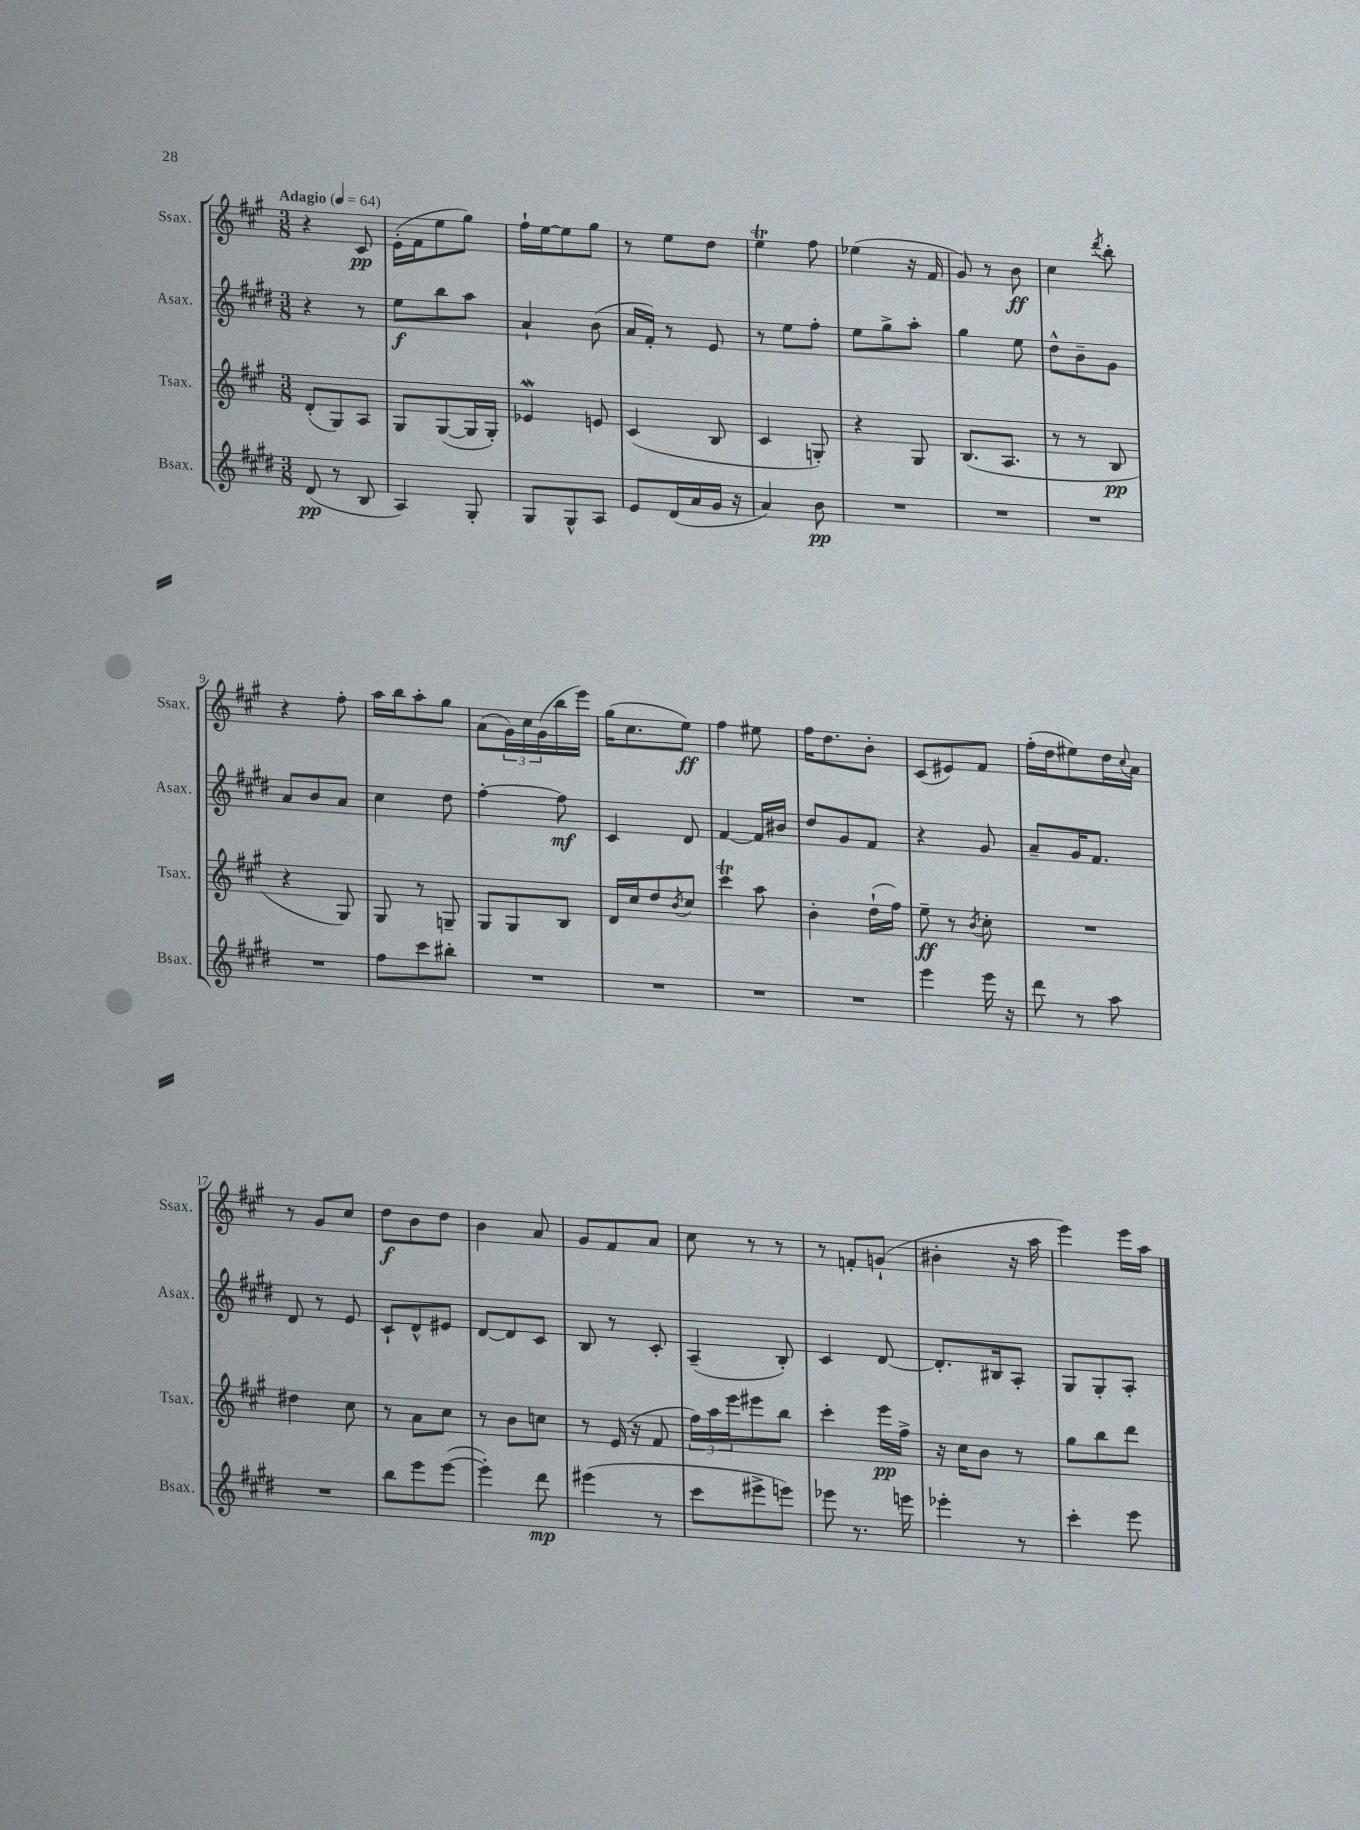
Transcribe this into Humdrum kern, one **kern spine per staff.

**kern	**dynam	**kern	**dynam	**kern	**dynam	**kern	**dynam
*part4	*part4	*part3	*part3	*part2	*part2	*part1	*part1
*staff4	*staff4	*staff3	*staff3	*staff2	*staff2	*staff1	*staff1
*I"Bsax.	*	*I"Tsax.	*	*I"Asax.	*	*I"Ssax.	*
*I'Bsax.	*	*I'Tsax.	*	*I'Asax.	*	*I'Ssax.	*
*clefG2	*	*clefG2	*	*clefG2	*	*clefG2	*
*k[f#c#g#d#]	*	*k[f#c#g#]	*	*k[f#c#g#d#]	*	*k[f#c#g#]	*
*M3/8	*	*M3/8	*	*M3/8	*	*M3/8	*
*MM64	*	*MM64	*	*MM64	*	*MM64	*
=1	=1	=1	=1	=1	=1	=1	=1
!	!	!	!	!	!	!LO:TX:a:B:t=Adagio	!
(8d#/	pp	(8d'/L	.	4r	.	4r	.
8r	.	8G#/)	.	.	.	.	.
8B/	.	8A/J	.	8r	.	8c#/	pp
=2	=2	=2	=2	=2	=2	=2	=2
4A/)	.	8G#/L	.	8ee\L	f	(16e'\LL	.
.	.	.	.	.	.	16f#\J	.
.	.	([8G#/	.	8bb\	.	8ee\	.
8G#'/	.	16G#/L]	.	8aa\J	.	8gg#\J)	.
.	.	16G#'/JJ)	.	.	.	.	.
=3	=3	=3	=3	=3	=3	=3	=3
8G#/L	.	4e-Xw/	.	4a`/	.	16ff#`\LL	.
.	.	.	.	.	.	[16ee\J	.
8G#^^/	.	.	.	.	.	8ee\]	.
8A/J	.	8en/	.	(8b\	.	8gg#\J	.
=4	=4	=4	=4	=4	=4	=4	=4
8e/L	.	(4c#/	.	16a/LL	.	8r	.
.	.	.	.	16f#'/JJ)	.	.	.
(16d#/L	.	.	.	8r	.	8ee\L	.
16a/	.	.	.	.	.	.	.
16g#/JJ	.	8B/	.	8e/	.	8dd\J	.
16r	.	.	.	.	.	.	.
=5	=5	=5	=5	=5	=5	=5	=5
4a/)	.	4c#/	.	8r	.	4eeT\	.
.	.	.	.	8ee\L	.	.	.
8b\	pp	8Gn'/)	.	8ff#'\J	.	8ff#\	.
=6	=6	=6	=6	=6	=6	=6	=6
4.r	.	4r	.	8ee\L	.	(4ee-X\	.
.	.	.	.	8gg#^\	.	.	.
.	.	8G#/	.	8aa'\J	.	16r	.
.	.	.	.	.	.	16f#/	.
=7	=7	=7	=7	=7	=7	=7	=7
4.r	.	(8.B/L	.	4gg#\	.	8g#/)	.
.	.	.	.	.	.	8r	.
.	.	8.A/J	.	.	.	.	.
.	.	.	.	8ee\	.	8b\	ff
=8	=8	=8	=8	=8	=8	=8	=8
4.r	.	8r	.	8dd#^^\L	.	4cc#\	.
.	.	8r	.	8b~\	.	.	.
.	.	.	.	.	.	8qddd/	.
.	.	8B/	pp	8g#\J	.	8bb'\	.
!!LO:LB:g=z
=9	=9	=9	=9	=9	=9	=9	=9
4.r	.	4r	.	8a/L	.	4r	.
.	.	.	.	8b/	.	.	.
.	.	8G#/)	.	8a/J	.	8ff#'\	.
=10	=10	=10	=10	=10	=10	=10	=10
8ff#\L	.	8G#/	.	4cc#\	.	16aa\LL	.
.	.	.	.	.	.	16bb\J	.
8ccc#\	.	8r	.	.	.	8aa'\	.
8bb#X'\J	.	8Gn~/	.	8dd#\	.	8gg#\J	.
=11	=11	=11	=11	=11	=11	=11	=11
4.r	.	8G#/L	.	[4ff#'\	.	(8a\L	.
.	.	8G#/	.	.	.	24g#\L)	.
.	.	.	.	.	.	24cc#\	.
.	.	.	.	.	.	(24g#\	.
.	.	8B/J	.	8ff#\]	mf	16bb\	.
.	.	.	.	.	.	16eee\JJ)	.
=12	=12	=12	=12	=12	=12	=12	=12
4.r	.	16d/LL	.	4c#/	.	(16gg#\KL	.
.	.	16cc#/J	.	.	.	8.cc#\	.
.	.	8dd/	.	.	.	.	.
.	.	8qb/	.	.	.	.	.
.	.	8cc#/J	.	8d#/	.	8ee\J)	ff
=13	=13	=13	=13	=13	=13	=13	=13
4.r	.	4ccc#t\	.	[4f#/	.	4ff#\	.
.	.	8aa\	.	16f#/LL]	.	8ee#X\	.
.	.	.	.	16b#X/JJ	.	.	.
=14	=14	=14	=14	=14	=14	=14	=14
4.r	.	4b'\	.	8dd#/L	.	16ff#\KL	.
.	.	.	.	.	.	8.dd\	.
.	.	.	.	8g#/	.	.	.
.	.	(16dd`\LL	.	8f#/J	.	8b'\J	.
.	.	16ff#\JJ)	.	.	.	.	.
=15	=15	=15	=15	=15	=15	=15	=15
4eee\	.	8ee~\	ff	4r	.	(8c#/L	.
.	.	8r	.	.	.	8e#X/)	.
.	.	8qb/	.	.	.	.	.
16eee\	.	8cc#'\	.	8g#/	.	8f#/J	.
16r	.	.	.	.	.	.	.
=16	=16	=16	=16	=16	=16	=16	=16
8ddd#\	.	4.r	.	8a~/L	.	(16ff#'\LL	.
.	.	.	.	.	.	16dd\J	.
8r	.	.	.	16g#/K	.	8ee#X\)	.
.	.	.	.	8.f#/J	.	.	.
8aa\	.	.	.	.	.	16dd\L	.
.	.	.	.	.	.	8qqcc#/	.
.	.	.	.	.	.	16a\JJ	.
!!LO:LB:g=z
=17	=17	=17	=17	=17	=17	=17	=17
4.r	.	4dd#X\	.	8d#/	.	8r	.
.	.	.	.	8r	.	8g#/L	.
.	.	8cc#\	.	8e/	.	8cc#/J	.
=18	=18	=18	=18	=18	=18	=18	=18
8bb\L	.	8r	.	8c#`/L	.	8dd\L	f
8eee\	.	8a\L	.	8d#^^/	.	8b\	.
([8eee\J	.	8cc#\J	.	8e#X/J	.	8dd\J	.
=19	=19	=19	=19	=19	=19	=19	=19
4eee'\])	.	8r	.	[8d#/L	.	4b\	.
.	.	8b\L	.	8d#/]	.	.	.
8ddd#\	mp	8ccn\J	.	8c#/J	.	8a/	.
=20	=20	=20	=20	=20	=20	=20	=20
(4eee#X\	.	8r	.	8B/	.	8g#/L	.
.	.	(16e/	.	8r	.	8f#/	.
.	.	16r	.	.	.	.	.
8r	.	8f#/	.	8c#'/	.	8a/J	.
=21	=21	=21	=21	=21	=21	=21	=21
8ccc#\L	.	24ff#\LL)	.	(4A~/	.	8cc#\	.
.	.	24aa\	.	.	.	.	.
.	.	24eee\J	.	.	.	.	.
8eee#X^\	.	8eee#X\	.	.	.	8r	.
8eeen\J)	.	8bb\J	.	8B'/)	.	8r	.
=22	=22	=22	=22	=22	=22	=22	=22
8eee-X\	.	4ccc#'\	.	4c#/	.	8r	.
8.r	.	.	.	.	.	8fn'/L	.
.	.	16eee\LL	pp	[8d#/	.	(8gn`/J	.
16eeen\	.	16ff#^\JJ	.	.	.	.	.
=23	=23	=23	=23	=23	=23	=23	=23
4eee-X'\	.	16r	.	8.d#'/L]	.	4b#X'\	.
.	.	16cc#\KL	.	.	.	.	.
.	.	8b\J	.	.	.	.	.
.	.	.	.	16B#X/k	.	.	.
8r	.	8r	.	8A'/J	.	16r	.
.	.	.	.	.	.	16aa\	.
=24	=24	=24	=24	=24	=24	=24	=24
4ccc#'\	.	8gg#\L	.	8G#/L	.	4eee\)	.
.	.	8bb\	.	8G#'/	.	.	.
8eee\	.	8ddd\J	.	8A'/J	.	16eee\LL	.
.	.	.	.	.	.	16aa\JJ	.
==	==	==	==	==	==	==	==
*-	*-	*-	*-	*-	*-	*-	*-
